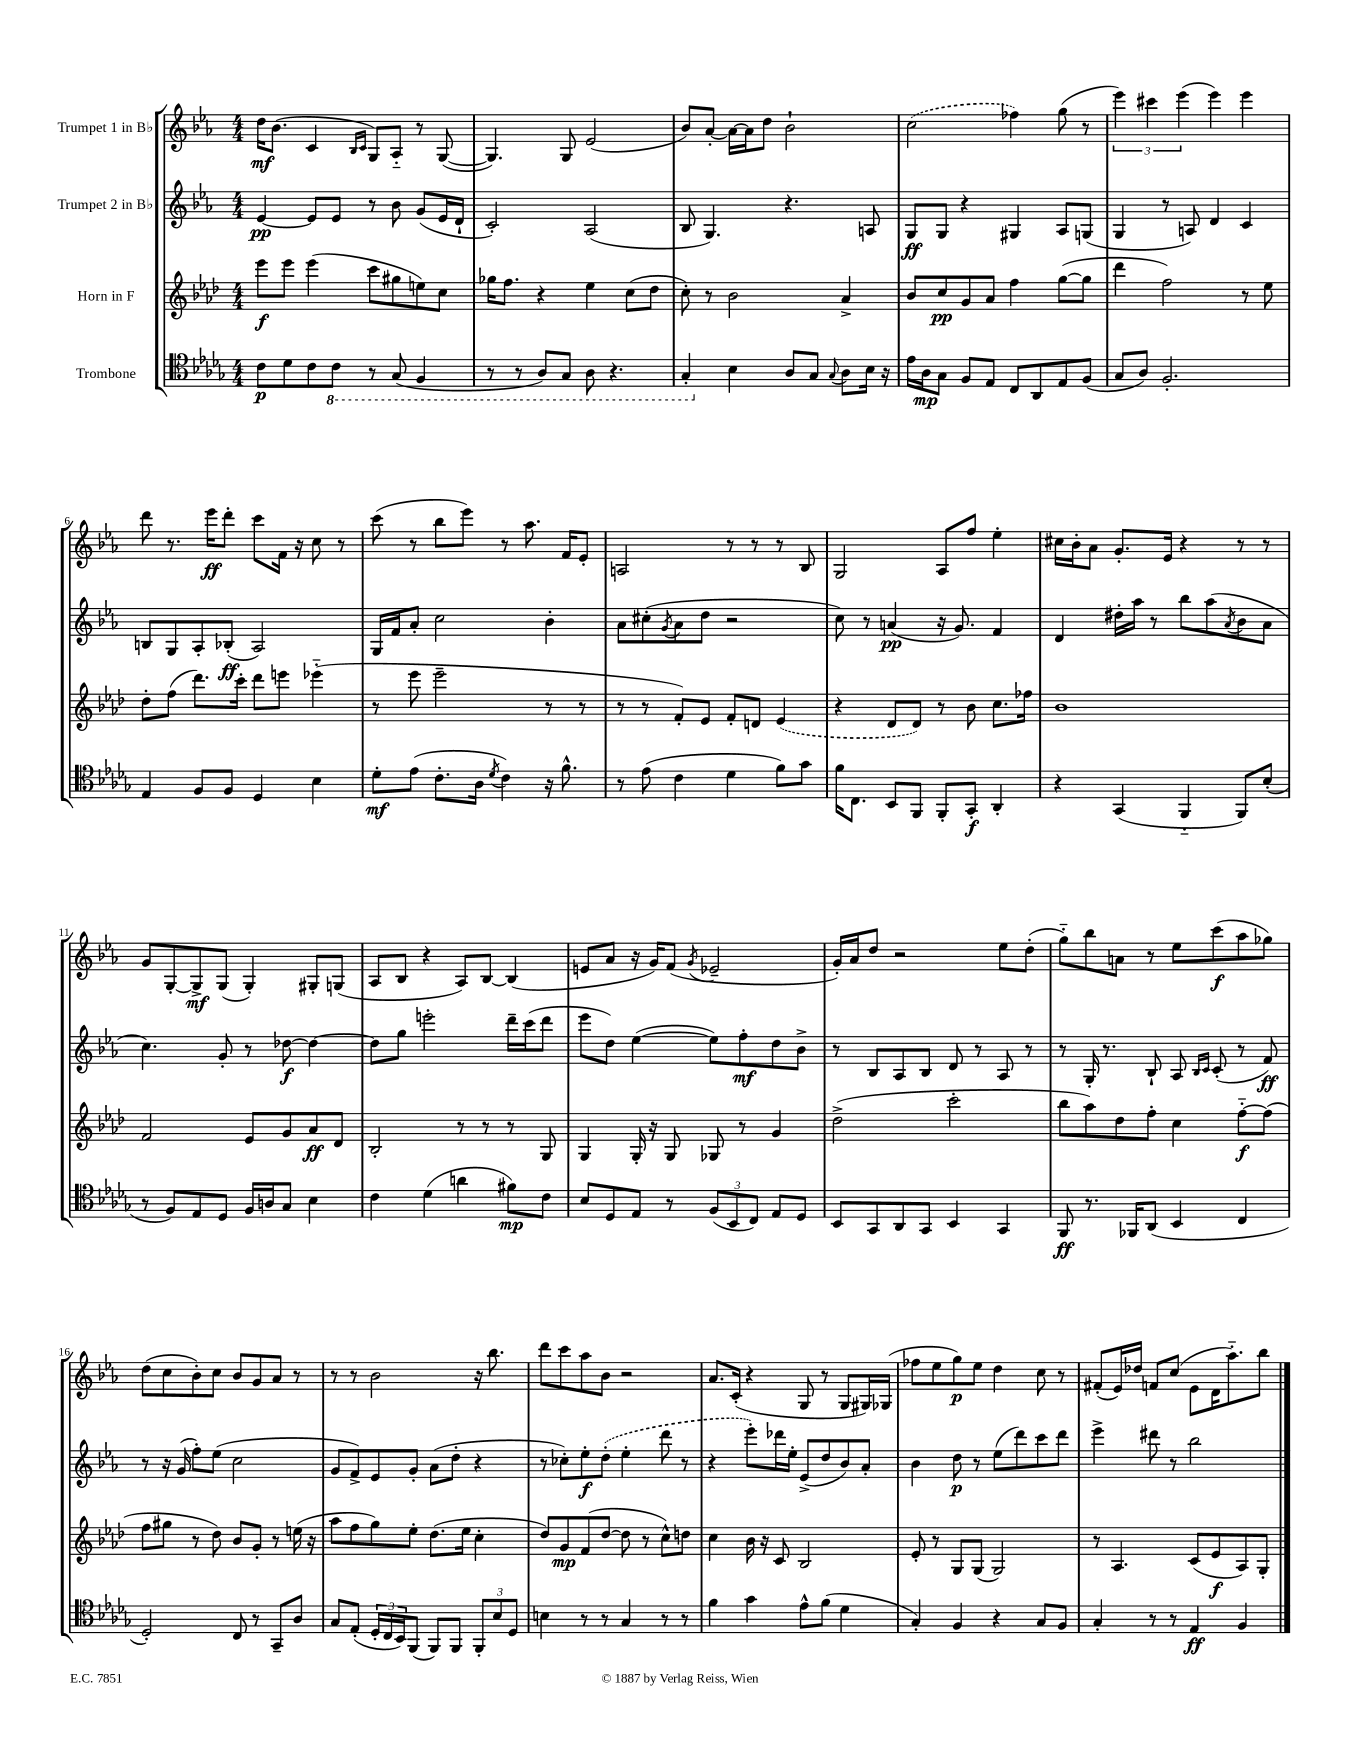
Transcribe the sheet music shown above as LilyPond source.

<<
\new StaffGroup <<
\new Staff = "s0" \with { instrumentName = "Trumpet 1 in Bb" } {
    \clef treble \key ees \major \numericTimeSignature \time 4/4
    d''16\mf bes'8.( c'4 \grace { bes16 c'16 } g8) aes8-_ r8 g8~( |
    g4.) g8 ees'2( |
    bes'8) aes'8~-. aes'16~ aes'16 d''8 bes'2-! |
    \once \slurDashed c''2( fes''4) g''8( r8 |
    \tuplet 3/2 { ees'''4) cis'''4 ees'''4( } ees'''4) ees'''4 |
    d'''8 r8. ees'''16\ff d'''8-. c'''8 f'16 r16 c''8 r8 |
    c'''8( r8 bes''8 ees'''8) r8 aes''8. f'16 ees'8-. |
    a2 r8 r8 r8 bes8 |
    g2 aes8 f''8 ees''4-. |
    cis''16 bes'16-. aes'8 g'8.-. ees'16 r4 r8 r8 |
    g'8 g8~-. g8->\mf g8( g4-.) gis8-. g8( |
    aes8 bes8 r4 aes8) bes8~ bes4( |
    e'8 aes'8 r16 g'16) f'8( \acciaccatura { g'8 } ees'2-- |
    g'16-.) aes'16 d''8 r2 ees''8 d''8-.( |
    g''8-_) bes''8 a'8 r8 ees''8 c'''8\f( aes''8 ges''8) |
    d''8( c''8 bes'8-.) c''8 bes'8 g'8 aes'8 r8 |
    r8 r8 bes'2 r16 bes''8. |
    d'''8 c'''8 aes''8 bes'8 r2 |
    aes'8. c'16-.( r4 g8 r8 g8 gis16) ges16( |
    fes''8 ees''8 g''8\p) ees''8 d''4 c''8 r8 |
    fis'8-.( ees'16) des''16 f'8 c''8( ees'8 d'16 aes''8.-_) bes''8 \bar "|." |
}
\new Staff = "s1" \with { instrumentName = "Trumpet 2 in Bb" } {
    \clef treble \key ees \major \numericTimeSignature \time 4/4
    ees'4~\pp ees'8 ees'8 r8 bes'8 g'8( ees'16 d'16-! |
    c'2-.) aes2( |
    bes8 g4.) r4. a8 |
    g8\ff g8 r4 gis4 aes8 g8( |
    g4 r8 a8) d'4 c'4 |
    b8 g8 aes8-. bes8-.\ff( aes2) |
    g16 f'16 aes'8-. c''2 bes'4-. |
    aes'8 cis''8-.( \acciaccatura { g'8 } aes'8 d''8 r2 |
    c''8) r8 a'4\pp( r16 g'8.) f'4 |
    d'4 dis''16-. aes''16 r8 bes''8 aes''8( \acciaccatura { aes'8 } bes'8 aes'8 |
    c''4.) g'8-. r8 des''8~\f des''4~ |
    des''8 g''8 e'''2-. d'''16-- c'''16( d'''8 |
    ees'''8 d''8) ees''4~( ees''8) f''8-.\mf d''8 bes'8-> |
    r8 bes8 aes8 bes8 d'8 r8 aes8 r8 |
    r8 g16-. r8. bes8-! aes8 \grace { bes16 c'16 } c'8-.( r8 f'8\ff) |
    r8 r16 g'16( f''8-.) ees''8( c''2 |
    g'8 f'8->) ees'8 g'8-. aes'8( d''8-. r4 |
    r8 ces''8-.) ees''8-.\f \once \slurDashed d''8-.( ees''4-. d'''8 r8 |
    r4 ees'''8-.) des'''16 ees''16-. ees'8->( d''8 bes'8) aes'8-. |
    bes'4 d''8\p r8 ees''8( d'''8) c'''8 d'''8 |
    ees'''4-> dis'''8 r8 bes''2 \bar "|." |
}
\new Staff = "s2" \with { instrumentName = "Horn in F" } {
    \clef treble \key aes \major \numericTimeSignature \time 4/4
    ees'''8\f ees'''8 ees'''4( c'''8 gis''8 e''8) c''8 |
    ges''16 f''8. r4 ees''4 c''8( des''8 |
    c''8-.) r8 bes'2 aes'4-> |
    bes'8 c''8\pp g'8 aes'8 f''4 g''8~( g''8 |
    des'''4 f''2) r8 ees''8 |
    des''8-. f''8( des'''8.) c'''16-. des'''8 e'''8 ees'''4-_( |
    r8 ees'''8 ees'''2-- r8 r8 |
    r8 r8 f'8-.) ees'8 f'8-. d'8 \once \slurDashed ees'4( |
    r4 des'8 des'8) r8 bes'8 c''8. fes''16 |
    bes'1 |
    f'2 ees'8 g'8 aes'8\ff des'8 |
    bes2-. r8 r8 r8 g8 |
    g4 g16-. r16 g8 ges8 r8 g'4 |
    des''2->( c'''2-. |
    bes''8 aes''8) des''8 f''8-. c''4 f''8~-_\f f''8( |
    f''8 gis''8 r8 des''8) bes'8 g'8-. r8 e''16( r16 |
    aes''8 f''8 g''8) ees''8-. des''8.( ees''16 c''4-. |
    des''8) g'8\mp f'8( des''8~ des''8 r8 c''8-^) d''8 |
    c''4 bes'16 r16 c'8 bes2 |
    ees'8-. r8 g8 g8( g2) |
    r8 aes4. c'8( ees'8\f aes8) g8-. \bar "|." |
}
\new Staff = "s3" \with { instrumentName = "Trombone" } {
    \clef tenor \key des \major \numericTimeSignature \time 4/4
    c'8\p des'8 c'8 \ottava #-1 c8 r8 ges,8( f,4 |
    r8 r8 aes,8) ges,8 aes,8 r4. |
    ges,4-. \ottava #0 bes4 aes8 ges8 \appoggiatura { ges8 } aes8 bes16 r16 |
    ees'16 aes16\mp ges8 f8 ees8 c8 aes,8 ees8 f8( |
    ges8 aes8) f2.-. |
    ees4 f8 f8 des4 bes4 |
    des'8-.\mf ees'8( c'8.-. aes16 \acciaccatura { des'8 } c'4) r16 f'8.-^ |
    r8 ees'8( c'4 des'4 f'8) ges'8 |
    f'16 c8. bes,8 f,8 f,8-. ges,8-.\f aes,4-. |
    r4 ges,4( f,4-_ f,8) bes8-.( |
    r8 f8) ees8 des8 f16 a16 ges8 bes4 |
    c'4 des'4( a'4 fis'8\mp) c'8 |
    bes8 des8 ees8 r8 \tuplet 3/2 { f8( bes,8 c8) } ees8 des8 |
    bes,8 ges,8 aes,8 ges,8 bes,4 ges,4 |
    f,8\ff r8. fes,16 aes,8( bes,4 c4 |
    des2-.) c8 r8 ges,8-- aes8 |
    ges8 ees8-.( \tuplet 3/2 { des16-. c16 bes,16) } f,8( f,8) f,8 \tuplet 3/2 { f,8-. bes8 des8 } |
    b4 r8 r8 ges4 r8 r8 |
    f'4 ges'4 ees'8-^ f'8( des'4 |
    ges4-.) f4 r4 ges8 f8 |
    ges4-. r8 r8 ees4\ff f4 \bar "|." |
}
>>
>>
